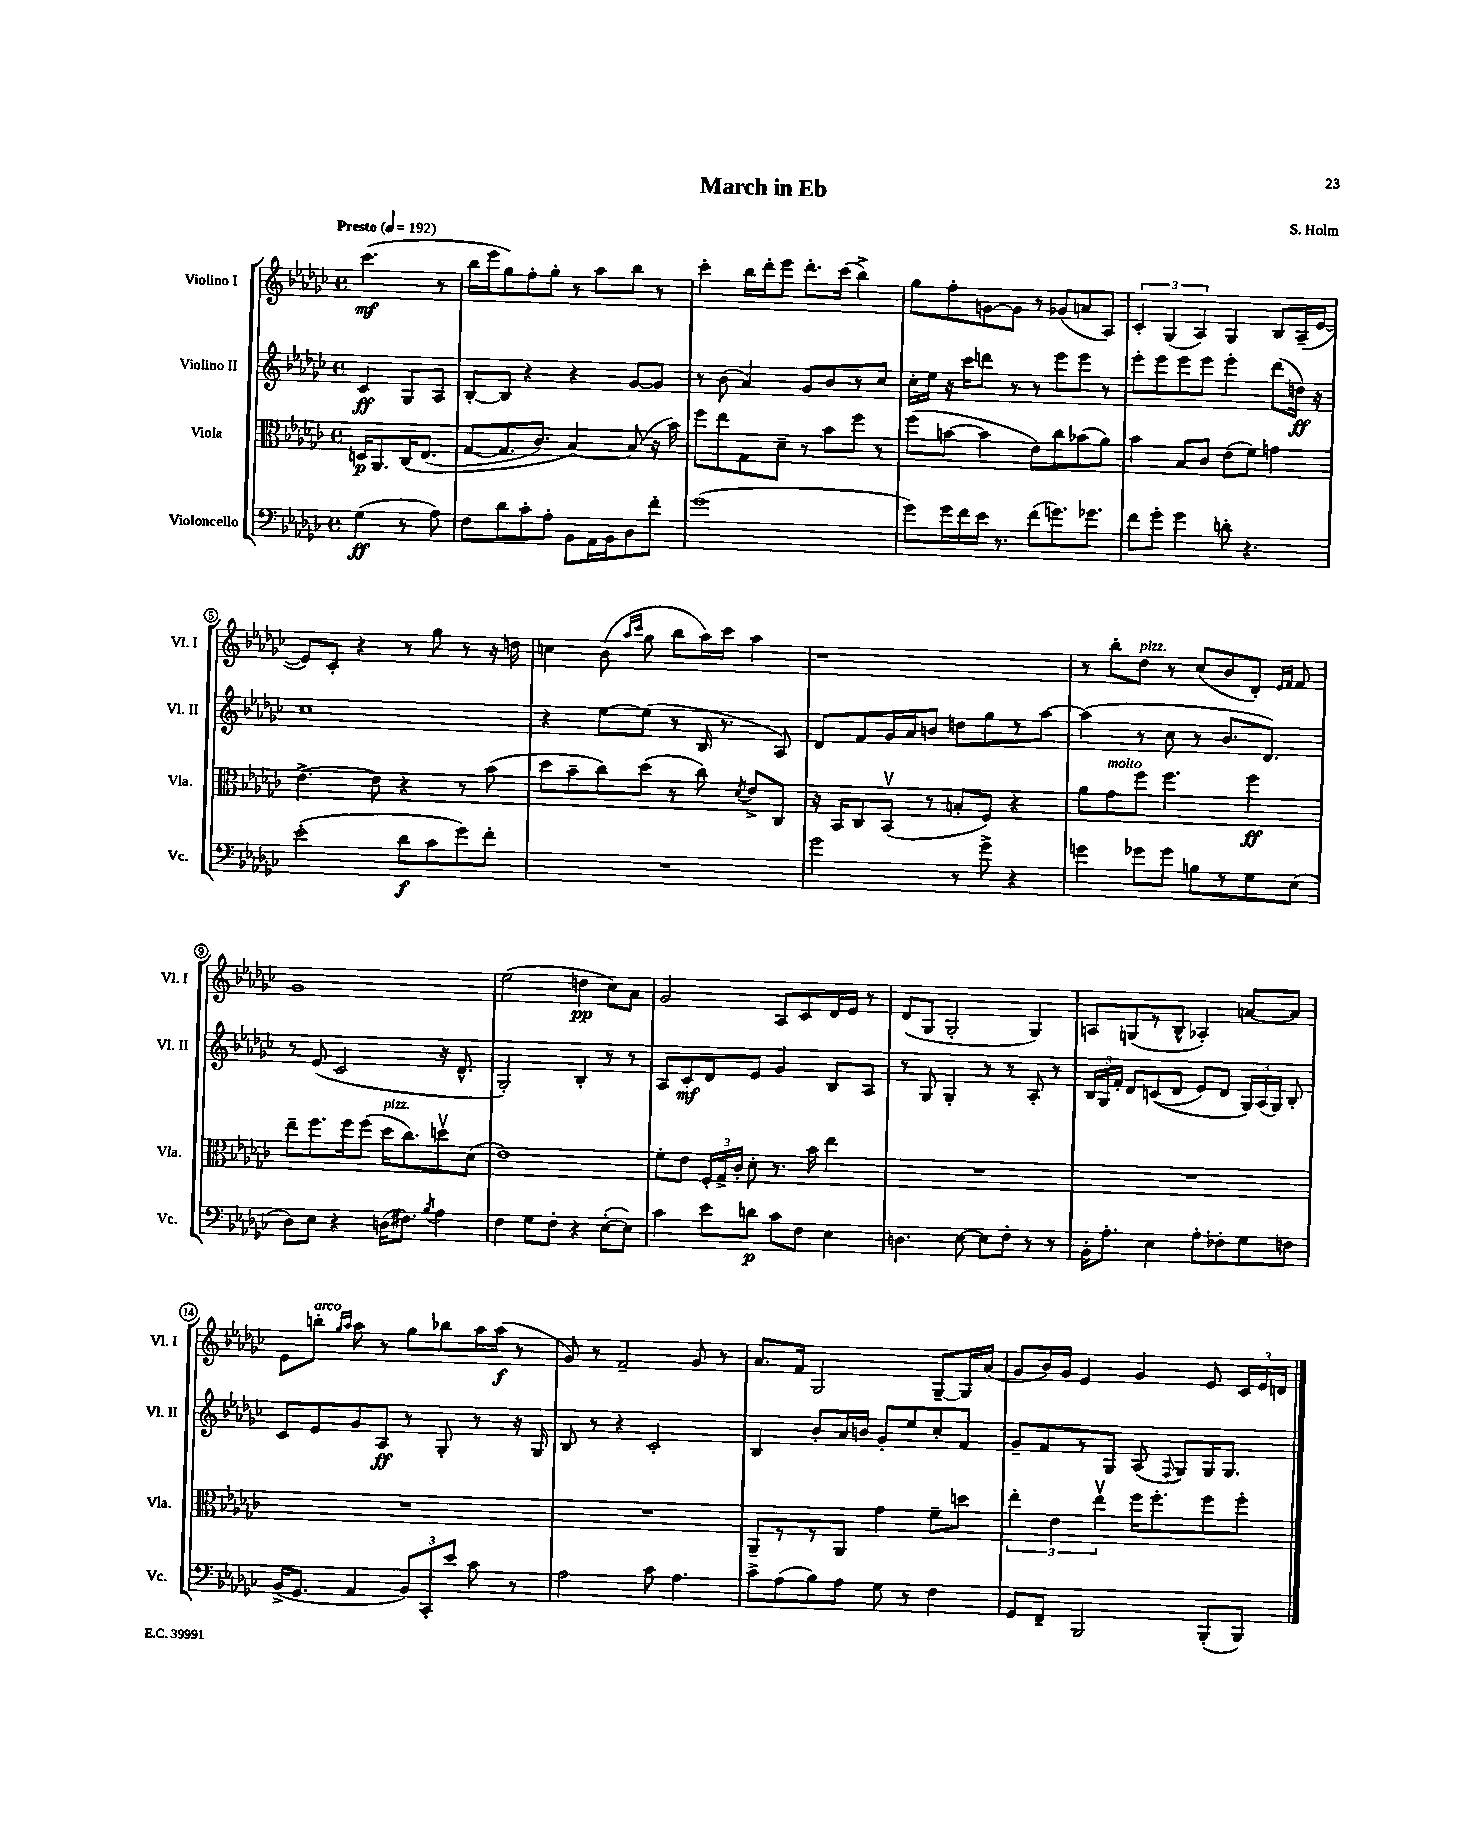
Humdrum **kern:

**kern	**dynam	**kern	**dynam	**kern	**dynam	**kern	**dynam
*part4	*part4	*part3	*part3	*part2	*part2	*part1	*part1
*staff4	*staff4	*staff3	*staff3	*staff2	*staff2	*staff1	*staff1
*I"Violoncello	*	*I"Viola	*	*I"Violino II	*	*I"Violino I	*
*I'Vc.	*	*I'Vla.	*	*I'Vl. II	*	*I'Vl. I	*
*clefF4	*	*clefC3	*	*clefG2	*	*clefG2	*
*k[b-e-a-d-g-c-]	*	*k[b-e-a-d-g-c-]	*	*k[b-e-a-d-g-c-]	*	*k[b-e-a-d-g-c-]	*
*M4/4	*	*M4/4	*	*M4/4	*	*M4/4	*
*met(c)	*	*met(c)	*	*met(c)	*	*met(c)	*
*MM192	*	*MM192	*	*MM192	*	*MM192	*
=	=	=	=	=	=	=	=
!	!	!	!	!	!	!LO:TX:a:B:t=Presto	!
(4G-\	ff	16Dn/KL	p	4c-/	ff	(4.ccc-\	mf
.	.	8.AA-/	.	.	.	.	.
8r	.	(16C-/K	.	8G-/L	.	.	.
.	.	(8.E-/J	.	.	.	.	.
8A-\)	.	.	.	8A-/J	.	8r	.
=1	=1	=1	=1	=1	=1	=1	=1
8F\L	.	[8G-/L	.	[8B-'/L	.	16bb-\LL	.
.	.	.	.	.	.	16eee-\J	.
8d-\	.	8.G-/]	.	8B-/J]	.	8gg-\)	.
8c-'\	.	.	.	4r	.	8ff'\	.
.	.	8.c-/J)	.	.	.	.	.
8A-'\J	.	.	.	.	.	8gg-'\J	.
8BB-\L	.	[4B-/)	.	4r	.	8r	.
16AA-\L	.	.	.	.	.	8aa-\L	.
16BB-\J	.	.	.	.	.	.	.
8D-\	.	(8B-/]	.	[8g-/L	.	8bb-\J	.
8f'\J	.	16r	.	8g-/J]	.	8r	.
.	.	16b-\)	.	.	.	.	.
=2	=2	=2	=2	=2	=2	=2	=2
(1g-	.	8ff\L	.	8r	.	4ccc-'\	.
.	.	8ee-\	.	(8b-\	.	.	.
.	.	8G-\	.	4a-/)	.	16bb-\LL	.
.	.	.	.	.	.	16ddd-'\J	.
.	.	8d-~\J	.	.	.	8eee-\J	.
.	.	8r	.	8g-/L	.	8.ddd-'\L	.
.	.	8b-\L	.	8b-/	.	.	.
.	.	.	.	.	.	(16ccc-\Jk	.
.	.	8ff\J	.	8r	.	4bb-^\)	.
.	.	8r	.	8cc-/J	.	.	.
=3	=3	=3	=3	=3	=3	=3	=3
8g-\L)	.	(8ff\L	.	16cc-'\LL	.	8gg-\L	.
.	.	.	.	16ee-\JJ	.	.	.
16g-\L	.	[8bn\J	.	16r	.	8ff'\	.
16f\	.	.	.	16ccc-\KL	.	.	.
16e-\JJ	.	4b\]	.	8dddn\J	.	[8gn\	.
8.r	.	.	.	.	.	.	.
.	.	.	.	8r	.	8g\J]	.
(8f\L	.	8e-\L)	.	8r	.	8r	.
8.gn\)	.	8cc-\	.	8eee-\L	.	(8g-X/L	.
.	.	(8b-X\	.	8eee-\J	.	8an/	.
8.g-X\J	.	.	.	.	.	.	.
.	.	8a-\J)	.	8r	.	8A-/J)	.
=4	=4	=4	=4	=4	=4	=4	=4
8f\L	.	4b-\	.	8eee-'\L	.	6c-'/	.
8g-'\J	.	.	.	8eee-\	.	.	.
.	.	.	.	.	.	(6G-/	.
4g-\	.	8B-/L	.	8eee-\	.	.	.
.	.	.	.	.	.	6A-/)	.
.	.	8c-/J	.	8eee-\J	.	.	.
8dn'\	.	(8e-\L	.	4eee-'\	.	4G-/	.
4.r	.	8f\J)	.	.	.	.	.
.	.	4gn\	.	(8ddd-\L	.	8B-/L	.
.	.	.	.	16ddn\Jk)	ff	(16A-~/L	.
.	.	.	.	16r	.	[16e-/JJ	.
!!LO:LB:g=z
=5	=5	=5	=5	=5	=5	=5	=5
(2e-'\	.	[4.e-^\	.	1cc-	.	8e-/L])	.
.	.	.	.	.	.	8c-'/J	.
.	.	.	.	.	.	4r	.
.	.	8e-\]	.	.	.	.	.
8d-\L	f	4r	.	.	.	8r	.
8c-\	.	.	.	.	.	8gg-\	.
8g-\)	.	8r	.	.	.	8r	.
8f'\J	.	(8b-\	.	.	.	16r	.
.	.	.	.	.	.	16ddn\	.
=6	=6	=6	=6	=6	=6	=6	=6
1r	.	8dd-\L	.	4r	.	4ccn\	.
.	.	8b-~\	.	.	.	.	.
.	.	8cc-\)	.	[8ee-\L	.	(8b-\	.
.	.	.	.	.	.	16qqaa-/LL	.
.	.	.	.	.	.	16qqccc-/JJ	.
.	.	(8dd-\J	.	(8ee-\J]	.	8gg-\	.
.	.	8r	.	8r	.	8bb-\L	.
.	.	8cc-\)	.	16B-/	.	16aa-\L)	.
.	.	.	.	8.r	.	16ccc-\JJ	.
.	.	8qd-/	.	.	.	.	.
.	.	8e-^/L	.	.	.	4aa-\	.
.	.	8C-/J	.	8A-/)	.	.	.
=7	=7	=7	=7	=7	=7	=7	=7
2g-\	.	16r	.	8d-/L	.	1r	.
.	.	16BB-/KL	.	.	.	.	.
.	.	8C-/	.	8f/	.	.	.
.	.	(8BB-v/J	.	16g-/L	.	.	.
.	.	.	.	16a-/J	.	.	.
.	.	8r	.	8bn/J	.	.	.
8r	.	8Bn'/L	.	8ddn\L	.	.	.
8g-^\	.	8F/J)	.	8gg-\	.	.	.
4r	.	4r	.	8r	.	.	.
.	.	.	.	[8aa-\J	.	.	.
=8	=8	=8	=8	=8	=8	=8	=8
4gn\	.	8a-\L	.	(4aa-\]	.	8r	.
!	!	!LO:TX:a:i:t=molto	!	!	!	!	!
.	.	8g-\	.	.	.	8bb-'\L	.
!	!	!	!	!	!	!LO:TX:a:i:t=pizz.	!
8g-X\L	.	8ff\J	.	8r	.	8dd-\J	.
8g-\J	.	4.ff\	.	8cc-\	.	8r	.
8Bn\L	.	.	.	8r	.	(8cc-/L	.
8r	.	.	.	8.b-/L	.	8b-/	.
8G-\	.	4ff\	ff	.	.	8d-'/J)	.
.	.	.	.	8.d-/J)	.	.	.
.	.	.	.	.	.	16qqe-/LL	.
.	.	.	.	.	.	16qqf/JJ	.
(8E-\J	.	.	.	.	.	8f/	.
!!LO:LB:g=z
=9	=9	=9	=9	=9	=9	=9	=9
8D-\L)	.	8ee-~\L	.	8r	.	1g-	.
8E-\J	.	8.ff\	.	(8e-/	.	.	.
4r	.	.	.	2c-/	.	.	.
.	.	16ff\k	.	.	.	.	.
.	.	(8ff\J	.	.	.	.	.
!	!	!LO:TX:a:i:t=pizz.	!	!	!	!	!
(16Dn\KL	.	16dd-\KL	.	.	.	.	.
8.F#X\J)	.	8.cc-\)	.	.	.	.	.
8qB-/	.	.	.	.	.	.	.
4A-\	.	8ddnv\	.	16r	.	.	.
.	.	.	.	8.d-^^/	.	.	.
.	.	(8d-\J	.	.	.	.	.
=10	=10	=10	=10	=10	=10	=10	=10
4F\	.	1e-)	.	2G-'/)	.	(2ee-\	.
8G-\L	.	.	.	.	.	.	.
8F'\J	.	.	.	.	.	.	.
4r	.	.	.	4B-'/	.	4ddn\	pp
([8E-'\L	.	.	.	8r	.	8cc-\L)	.
8E-\J])	.	.	.	8r	.	8a-\J	.
=11	=11	=11	=11	=11	=11	=11	=11
4c-\	.	8f'\L	.	8A-/L	.	2g-/	.
.	.	8e-\J	.	8c-'/	mf	.	.
8e-\L	.	24F'/LL	.	8d-/	.	.	.
.	.	24G-^/	.	.	.	.	.
.	.	24c-'/JJ	.	.	.	.	.
8dn\J	p	8d-'\	.	8e-/J	.	.	.
8c-\L	.	8.r	.	4g-/	.	8A-/L	.
8F\J	.	.	.	.	.	8c-/	.
.	.	16b-\	.	.	.	.	.
4E-\	.	4ee-\	.	8B-/L	.	16d-/L	.
.	.	.	.	.	.	16e-/JJ	.
.	.	.	.	8A-/J	.	8r	.
=12	=12	=12	=12	=12	=12	=12	=12
4.Dn\	.	1r	.	8r	.	(8d-/L	.
.	.	.	.	8G-/	.	8G-/J	.
.	.	.	.	4G-'/	.	2G-'/	.
[8E-\	.	.	.	.	.	.	.
8E-\L]	.	.	.	8r	.	.	.
8F'\J	.	.	.	8r	.	.	.
8r	.	.	.	8A-'/	.	4G-/)	.
8r	.	.	.	8r	.	.	.
=13	=13	=13	=13	=13	=13	=13	=13
16BB-'\KL	.	1r	.	24B-/LL	.	8An/L	.
.	.	.	.	24G-/	.	.	.
8.A-'\J	.	.	.	.	.	.	.
.	.	.	.	24f'/JJ	.	.	.
.	.	.	.	8d-/L	.	(8Gn/	.
4E-\	.	.	.	((8cn/	.	8r	.
.	.	.	.	8d-/J	.	8B-^^/J	.
8A-'\L	.	.	.	8e-/L)	.	4A-X'/)	.
8F-X'\	.	.	.	8d-/J	.	.	.
8G-\	.	.	.	24G-/LL)	.	[8an/L	.
.	.	.	.	(24A-/	.	.	.
.	.	.	.	24G-/JJ)	.	.	.
8Fn\J	.	.	.	8B-'/	.	8a/J]	.
!!LO:LB:g=z
=14	=14	=14	=14	=14	=14	=14	=14
(16BB-^/KL	.	1r	.	8c-/L	.	8e-\L	.
8.GG-/J	.	.	.	.	.	.	.
!	!	!	!	!	!	!LO:TX:a:i:t=arco	!
.	.	.	.	8e-/	.	8bbn'\J	.
.	.	.	.	.	.	16qqgg-/LL	.
.	.	.	.	.	.	16qqaa-/JJ	.
4AA-/	.	.	.	8g-/	.	8aa-\	.
.	.	.	.	8A-/J	ff	8r	.
12BB-/L)	.	.	.	8r	.	8gg-\L	.
12CC-'/	.	.	.	.	.	.	.
.	.	.	.	8G-'/	.	8bb-X\	.
12e-/J	.	.	.	.	.	.	.
8c-\	.	.	.	8r	.	16aa-\L	.
.	.	.	.	.	.	(16aa-\JJ	f
8r	.	.	.	16r	.	8r	.
.	.	.	.	16G-/	.	.	.
=15	=15	=15	=15	=15	=15	=15	=15
2A-\	.	1r	.	8B-/	.	8g-/)	.
.	.	.	.	8r	.	8r	.
.	.	.	.	4r	.	2f~/	.
8c-\	.	.	.	2c-'/	.	.	.
4.A-\	.	.	.	.	.	.	.
.	.	.	.	.	.	8g-/	.
.	.	.	.	.	.	8r	.
=16	=16	=16	=16	=16	=16	=16	=16
8c-^\L	.	8AA-~/L	.	4B-/	.	8.a-/L	.
(8A-\	.	8r	.	.	.	.	.
.	.	.	.	.	.	16f/Jk	.
8B-\)	.	8r	.	8b-'/L	.	2G-/	.
8A-\J	.	8AA-/J	.	16a-/L	.	.	.
.	.	.	.	16bn/JJ	.	.	.
8G-\	.	4g-\	.	8g-'/L	.	.	.
8r	.	.	.	8ee-/	.	.	.
4F\	.	8f~\L	.	8cc-'/	.	[8G-~/L	.
.	.	8ddn\J	.	8f/J	.	16G-/L]	.
.	.	.	.	.	.	(16a-/JJ	.
=17	=17	=17	=17	=17	=17	=17	=17
8GG-/L	.	6ee-'\	.	8g-~/L	.	8g-/L	.
8FF~/J	.	.	.	8f/	.	16b-/L)	.
.	.	6e-\	.	.	.	.	.
.	.	.	.	.	.	16g-/JJ	.
2BBB-/	.	.	.	8r	.	4e-/	.
.	.	6ee-v\	.	.	.	.	.
.	.	.	.	8G-/J	.	.	.
.	.	16ff\KL	.	(8A-/	.	4g-/	.
.	.	8.ff'\	.	.	.	.	.
.	.	.	.	8qqF/	.	.	.
.	.	.	.	8G-/L)	.	.	.
(8BBB-'/L	.	8ff\	.	16G-/K	.	8e-/	.
.	.	.	.	8.G-/J	.	.	.
8BBB-/J)	.	8ff'\J	.	.	.	24c-/LL	.
.	.	.	.	.	.	24e-/	.
.	.	.	.	.	.	24dn/JJ	.
==	==	==	==	==	==	==	==
*-	*-	*-	*-	*-	*-	*-	*-
